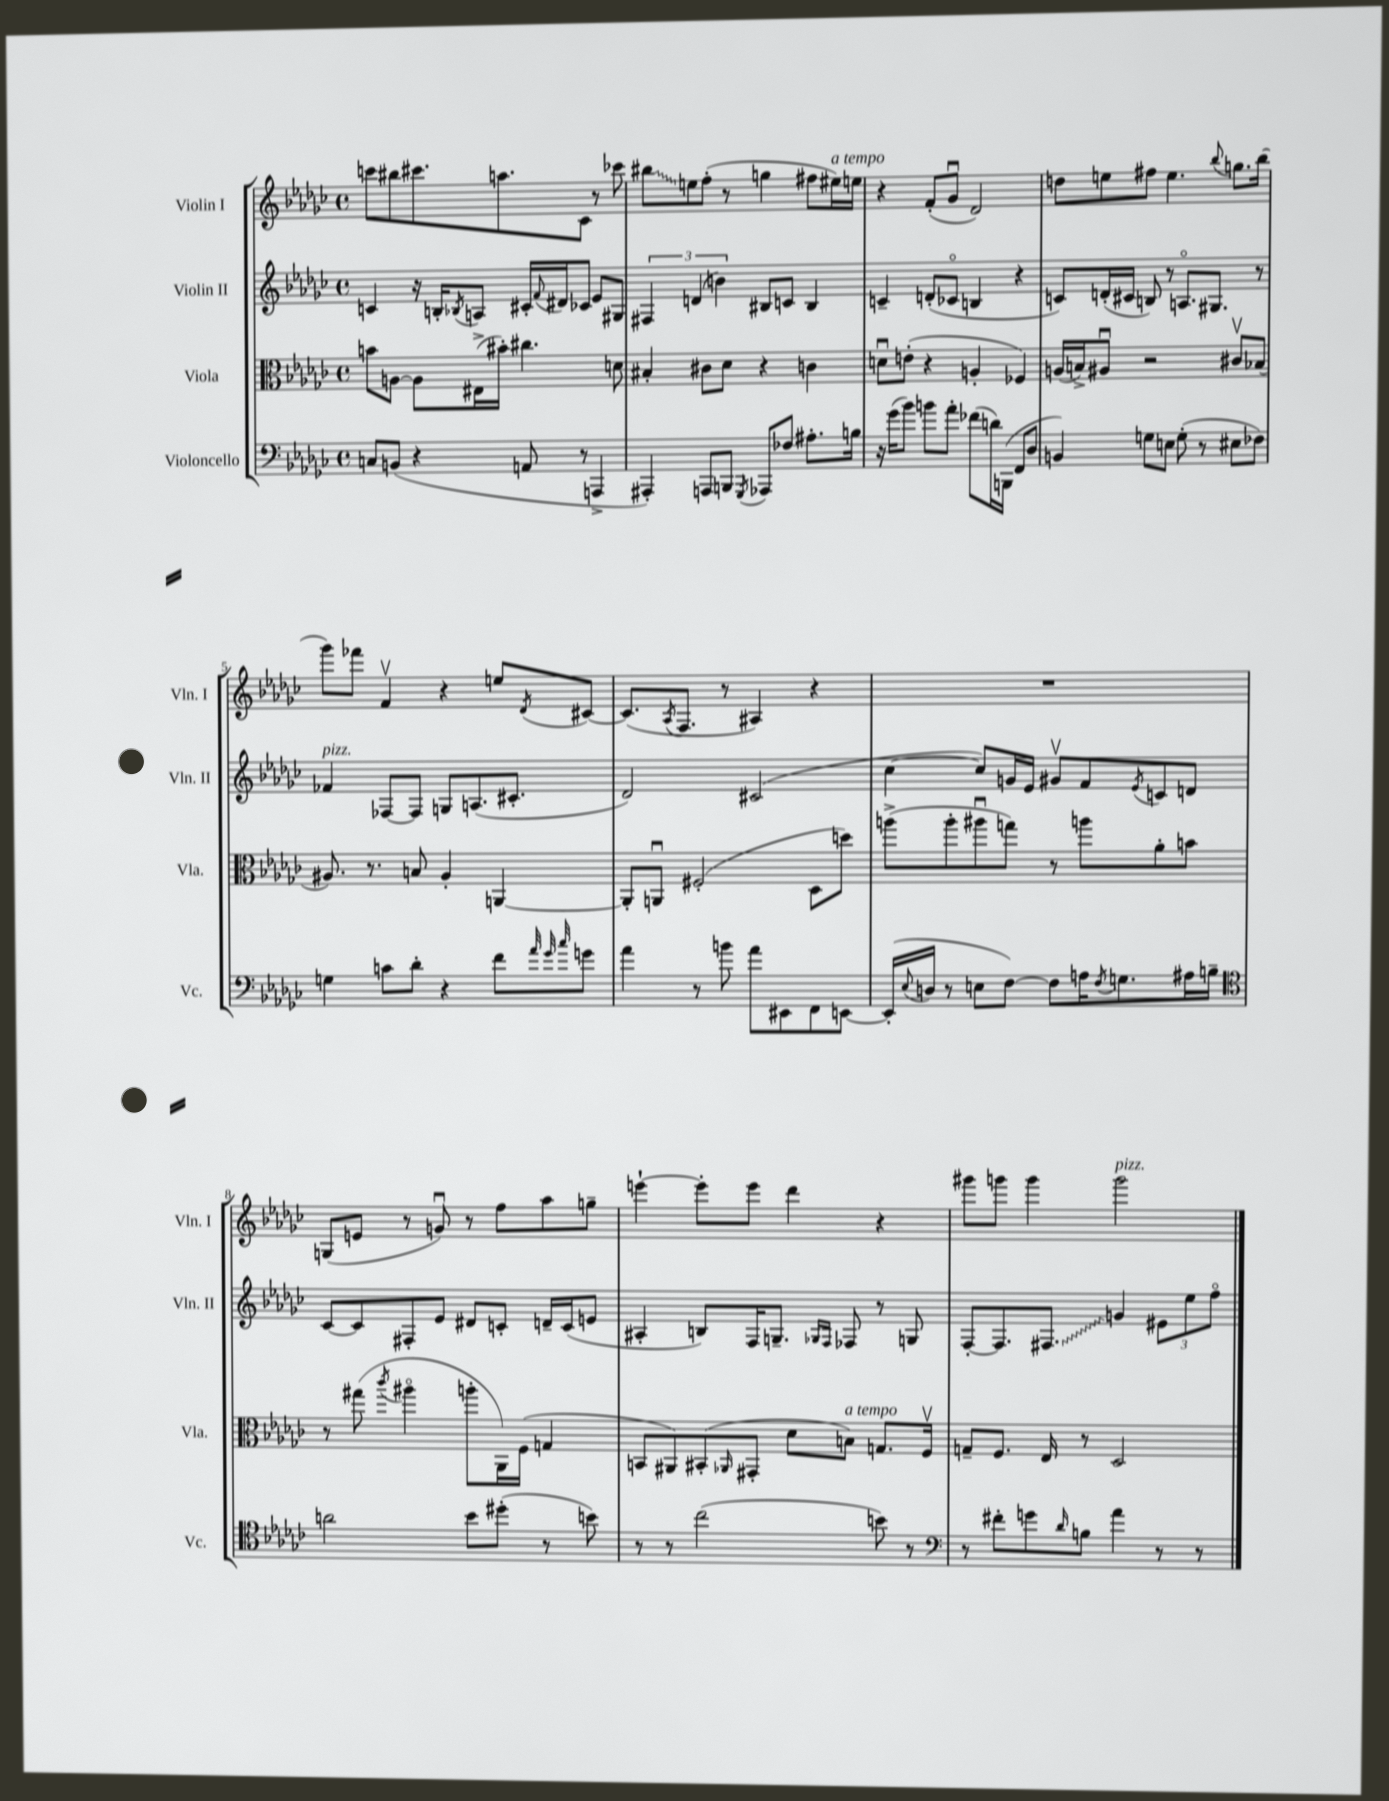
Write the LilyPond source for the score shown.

<<
\new StaffGroup <<
\new Staff = "s0" \with { instrumentName = "Violin I" shortInstrumentName = "Vln. I" } {
    \clef treble \key ges \major \defaultTimeSignature \time 4/4
    c'''8 bis''8 cis'''8. a''8. ces'8 r8 ces'''8 |
    \once \override Glissando.style = #'zigzag bis''8\glissando e''8 f''8-.( r8 g''4 fis''8 eis''16^\markup { \italic "a tempo" }) e''16 |
    r4 f'8-.( ges'8\downbow des'2) |
    d''8 e''8 fis''8 e''4. \appoggiatura { bes''8 } g''8. bes''16( |
    ges'''8) fes'''8 f'4\upbow r4 e''8 \acciaccatura { des'8 } cis'8~ |
    cis'8.( \acciaccatura { aes8 } f8. r8 ais4) r4 |
    R1 |
    g8( e'8 r8 g'8\downbow) r8 f''8 aes''8 g''8-- |
    e'''4~-! e'''8-. e'''8 des'''4 r4 |
    gis'''8 g'''8 g'''4 g'''2^\markup { \italic "pizz." } \bar "|." |
}
\new Staff = "s1" \with { instrumentName = "Violin II" shortInstrumentName = "Vln. II" } {
    \clef treble \key ges \major \defaultTimeSignature \time 4/4
    c'4 r16 b16-. \acciaccatura { bes8 } a8 cis'16-. \appoggiatura { f'8 } dis'16 ces'8 ees'8 gis8 |
    \tuplet 3/2 { fis4 d'4( b'4) } bis8 c'8 bis4 |
    c'4-- d'8-.( ces'8\flageolet b4 r4 |
    c'8) d'16-.( cis'16 b8) r8 a8.\flageolet gis8. r8 |
    fes'4^\markup { \italic "pizz." } fes8~ fes8 g8 a8.( cis'8.-. |
    des'2) cis'2( |
    ces''4~ ces''8) g'16 ees'16 gis'8\upbow f'8 \acciaccatura { ees'8 } c'8 d'8 |
    ces'8~ ces'8 fis8-. ees'8 dis'8 c'8-. d'16-- c'16( e'8 |
    ais4-. b8) f16 g8.-- \grace { ges16 f16 } fes8 r8 g8 |
    f8~-. f8. \once \override Glissando.style = #'zigzag fis8.\glissando g'4 \tuplet 3/2 { eis'8 ees''8 f''8\flageolet } \bar "|." |
}
\new Staff = "s2" \with { instrumentName = "Viola" shortInstrumentName = "Vla." } {
    \clef alto \key ges \major \defaultTimeSignature \time 4/4
    b'8 a8~ a8 eis16->( bis'16-.) cis''4. d'8 |
    bis4-. cis'8 des'8 r4 c'4 |
    d'8\downbow e'8-.( r4 a4-. fes4) |
    a16( b16->) ais8\downbow r2 cis'8\upbow bes8( |
    ais8.) r8. b8 ais4-. a,4~ |
    a,8-. a,8\downbow fis2-.( des8 d''8) |
    a''8->( a''8-. ais''8\downbow g''8) r8 a''8 aes'8-. b'8 |
    r8 gis''8( \acciaccatura { ces'''8 } ais''4\flageolet a''8-. aes,16) f16( g4 |
    b,8 ais,8) bis,8-.( \grace { aes,16 } gis,8-. des'8 b8^\markup { \italic "a tempo" }) g8. f16\upbow |
    g8-- f8. ees16 r8 des2 \bar "|." |
}
\new Staff = "s3" \with { instrumentName = "Violoncello" shortInstrumentName = "Vc." } {
    \clef bass \key ges \major \defaultTimeSignature \time 4/4
    c8 b,8( r4 a,8 r8 a,,4-> |
    ais,,4-.) a,,8 b,,8 \acciaccatura { ges,,8 } aes,,8 fes8 ais8.-. b16 |
    r16 ges'16( bes'8) b'8 aes'8-. fes'8( d'16) b,,16( f,8 des8 |
    b,4) g8 e8 g8-.( r8 eis8 fes8) |
    g4 c'8 des'8-. r4 f'8 \grace { aes'32 ges'32 ces''32 } g'8 |
    aes'4 r8 b'8 aes'8 eis,8 f,8 e,8~ |
    e,16-.( \appoggiatura { ees8 } d16 r8 e8 f8~) f8 a16 \acciaccatura { f8 } g8. ais16 b16-- |
    \clef tenor a'2 bes'8 dis''8-.( r8 b'8) |
    r8 r8 ces''2( b'8) r8 |
    \clef bass r8 fis'8-. g'8 \grace { des'16 } b8 aes'4 r8 r8 \bar "|." |
}
>>
>>
